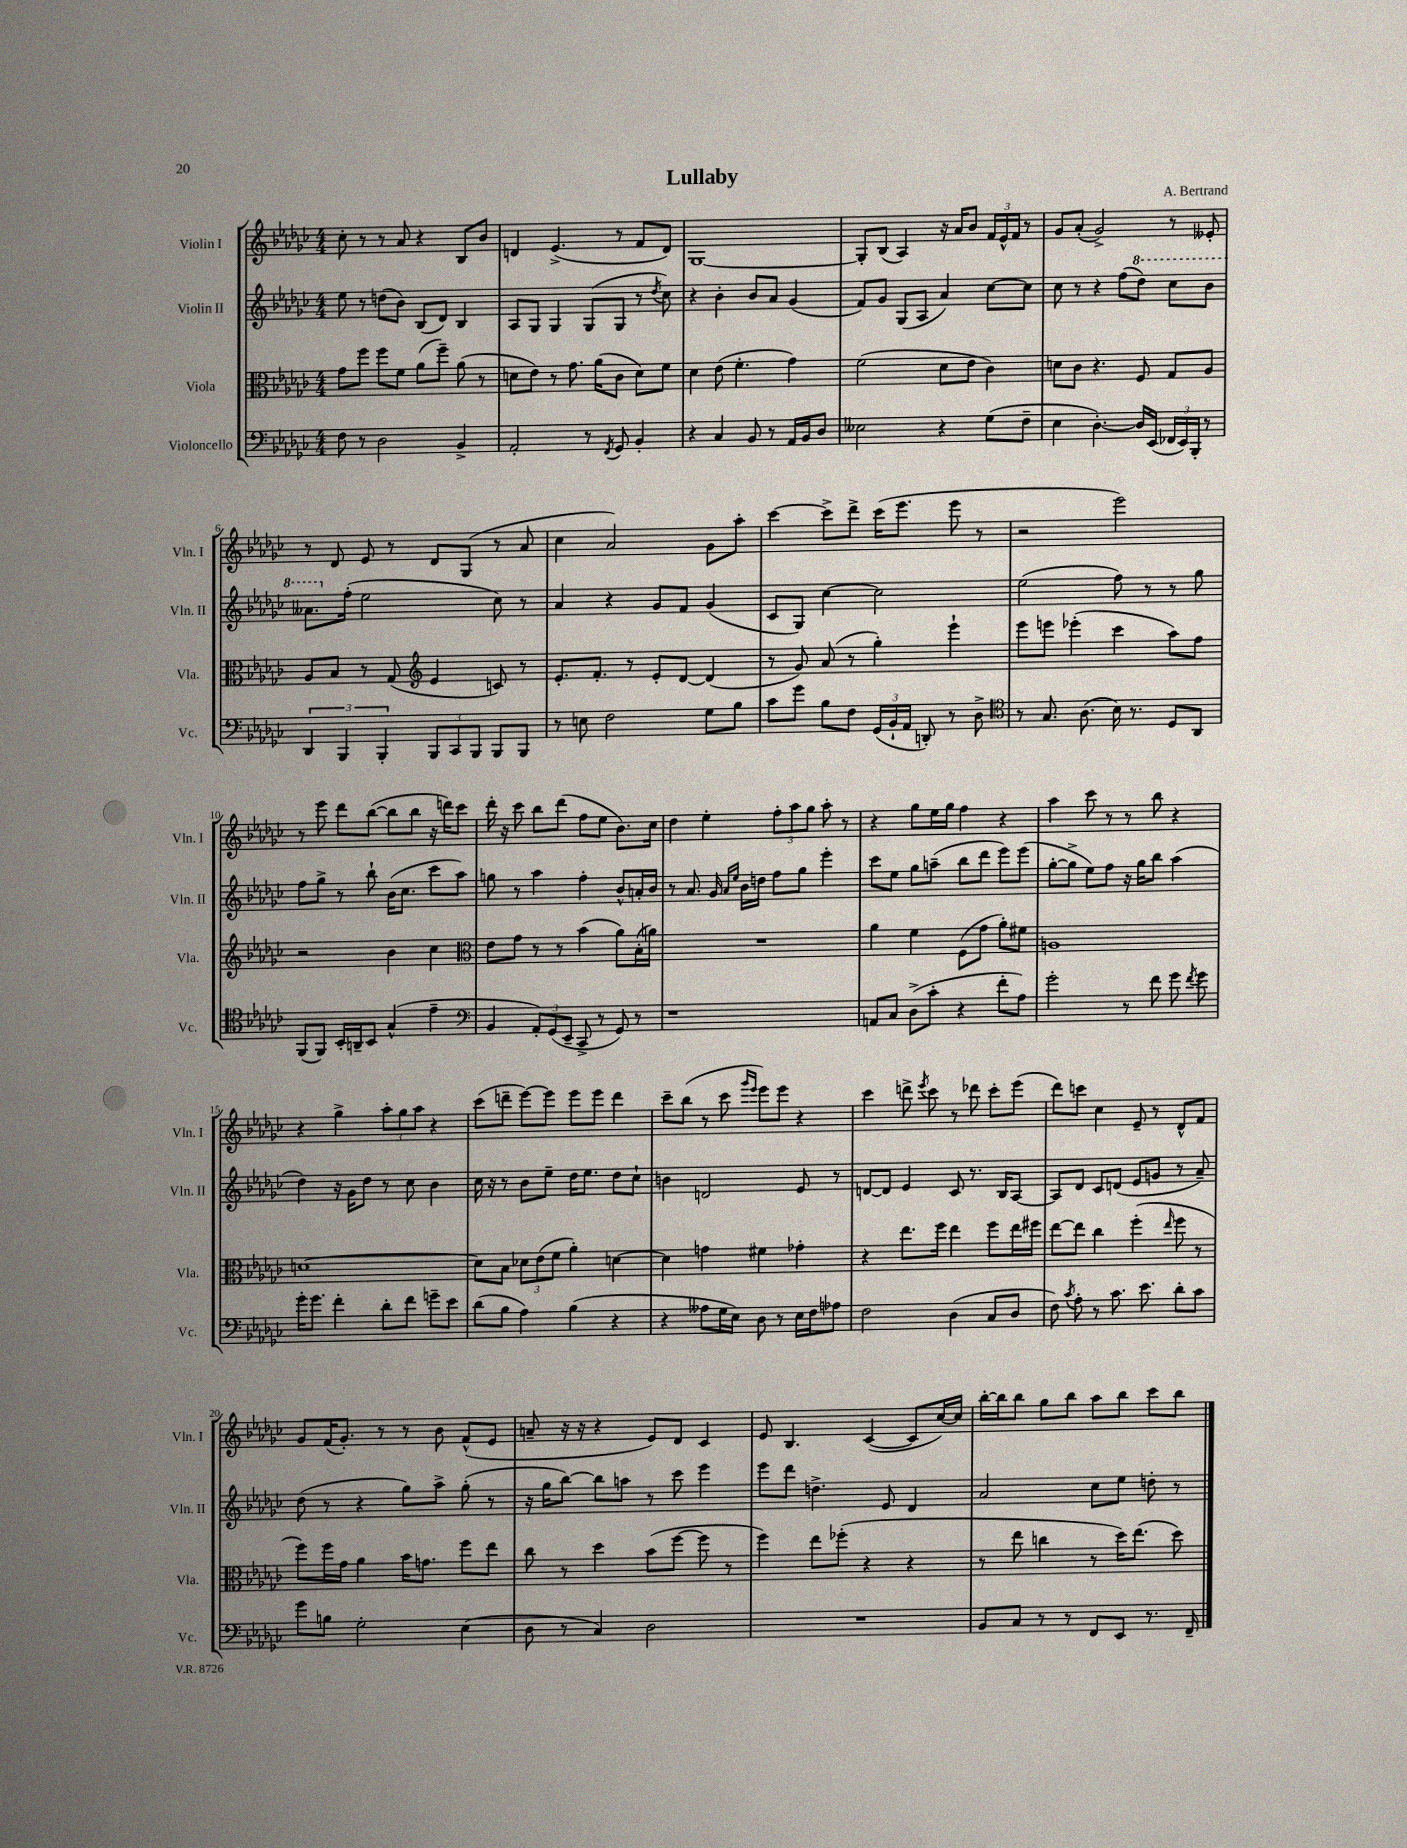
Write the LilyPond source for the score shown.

\header { title = "Lullaby" composer = "A. Bertrand" }
<<
\new StaffGroup <<
\new Staff = "s0" \with { instrumentName = "Violin I" shortInstrumentName = "Vln. I" } {
    \clef treble \key ges \major \numericTimeSignature \time 4/4
    \autoBeamOff ces''8-. r8 r8 aes'8 r4 bes8[ bes'8] |
    d'4 ees'4.->( r8 f'8[ d'8]) |
    ges1~ |
    ges8[-. bes8]( aes4) r16 aes'16[ bes'8] \tuplet 3/2 { f'16[ ees'16-^ f'16] } r8 |
    ges'8[ aes'8]-.( ges'2->) r8 eeses'8-. |
    r8 des'8 ees'8 r8 des'8[ ges8]( r8 aes'8 |
    ces''4 aes'2) ges'8[ aes''8]-. |
    ces'''4~ ces'''8[-> des'''8]-> ces'''16[( ees'''8.] ees'''8 r8 |
    r2 ees'''2) |
    r8 ees'''8 des'''8[ bes''8]~( bes''8[ bes''8] r16 d'''16[) ces'''8] |
    des'''16-. r16 ces'''8 bes''8[ des'''8]( f''8[ ees''8] bes'8.[) ces''16] |
    des''4 ees''4-. \tuplet 3/2 { f''8[-. aes''8 ges''8] } aes''8-. r8 |
    r4 ges''8[ ees''16 ges''16] f''4 r4 |
    aes''4 ces'''8 r8 r8 bes''8 r4 |
    r4 ges''4-> \tuplet 3/2 { aes''8[-. ges''8 aes''8] } r4 |
    ces'''8[( d'''8]-- ees'''8[~) ees'''8] ees'''8[ ees'''8] d'''4 |
    ces'''8[-- bes''8]( r8 ces'''8 \grace { ges'''16[ ees'''16] } ees'''8[) ees'''8] r4 |
    ces'''4 d'''8-> \acciaccatura { ees'''8 } ces'''8 r8 des'''8 ces'''8[-. ees'''8]( |
    des'''8[) c'''8] ces''4 ees'8-- r8 des'8[-^ f'8] |
    ges'8[ f'16( ges'8.]-.) r8 r8 bes'8 f'8[-^( ees'8] |
    a'8-- r16 r16 r4 ees'8[) des'8] ces'4 |
    ees'8 bes4. ces'4~( ces'8[ ces''16~) ces''16] |
    bes''16[~-. bes''16 bes''8] ges''8[ bes''8] aes''8[ bes''8] ces'''8[ bes''8] \bar "|." |
}
\new Staff = "s1" \with { instrumentName = "Violin II" shortInstrumentName = "Vln. II" } {
    \clef treble \key ges \major \numericTimeSignature \time 4/4
    \autoBeamOff ees''8 r8 d''8[( bes'8]) bes8[( des'8]) bes4 |
    aes8[ ges8] ges4 ges8[( ges8] r8 \acciaccatura { des''8 } ces''8) |
    r4 bes'4-. bes'8[ aes'8] ges'4( |
    f'8[) ges'8] ges8[( aes8] aes'4) ces''8[~ ces''8] |
    ces''8 r8 r4 f''8[( \ottava #1 des'''8]) ces'''8[ bes''8] |
    aeses''8.[ \ottava #0 f''16]-.( ees''2 ces''8) r8 |
    aes'4 r4 ges'8[ f'8] ges'4( |
    ces'8[ ges8]) ces''4~ ces''2 |
    ees''2( f''8) r8 r8 ges''8 |
    f''8[ ges''8]-> r8 bes''8-! bes'16[( ces''8.] ces'''8[ aes''8]) |
    g''8 r8 aes''4 f''4-. bes'8[-^ a'16-. bes'16] |
    r8 aes'8. ges'16 \grace { aes'16[ ees''16] } bes'16[ d''16] f''8[ ges''8] ees'''4-. |
    ces'''8[ ees''8] ges''8[ a''8]--( bes''8[ des'''8] ees'''8[) ees'''8]( |
    ges''8[~-. ges''8]-> ees''8[) f''8] r16 ges''16[ bes''8] aes''4( |
    des''4) r16 ges'16[ des''8] r8 ces''8 bes'4 |
    ces''16 r16 r8 bes'8[ ees''8]-- des''16[ ees''8.] des''8[ ces''8]-! |
    b'4 d'2 ees'8 r8 |
    d'8[~ d'8] ees'4 ces'8 r8. bes16[ aes8]~ |
    aes8[ des'8] ces'8[ d'8]( ees'8[ g'8] r8 aes'8--) |
    des''8( r8 r4 ges''8[) aes''8]-> ges''8-.( r8 |
    r16 ges''16[ bes''8]~) bes''8[ a''8] r8 ces'''8 ees'''4 |
    ees'''8[ des'''8] d''4.-> ees'8 des'4 |
    aes'2 ces''8[ ees''8] d''8-. r8 \bar "|." |
}
\new Staff = "s2" \with { instrumentName = "Viola" shortInstrumentName = "Vla." } {
    \clef alto \key ges \major \numericTimeSignature \time 4/4
    \autoBeamOff ges'8[ f''8] f''8[ f'8] aes'8[( f''8]--) aes'8( r8 |
    d'8[ ees'8]) r8 ges'8. aes'16[( ces'8] d'8[) f'8] |
    des'4 ees'8( f'4.-. ges'4) |
    f'2( des'8[ ees'8] ces'4) |
    d'8[ ces'8] r4. f8 ges8[ aes8] |
    aes8[ bes8] r8 ges8( \clef treble ees'4 c'8) r8 |
    ees'8.[-. f'8.]-. r8 ees'8[-. des'8]~ des'4( |
    r8 ges'8) aes'8( r8 ges''4-.) ees'''4-! |
    ees'''8[ e'''8] ees'''4-.( ces'''4 aes''8[) f''8] |
    r2 bes'4 ces''4 |
    \clef alto ees'8[ ges'8] r8 r8 bes'4( aes'8[) bes16-.( a'16]) |
    R1 |
    aes'4 f'4 f8[( ges'8] aes'8[-.) fis'8] |
    a1 |
    d'1~ |
    d'8[ bes8] \tuplet 3/2 { des'8[ ees'8( f'8] } aes'4-.) d'4~ |
    d'4 g'4 fis'4 ges'4-. |
    r4 ees''8.[ f''16] ees''4 f''8[ ees''16 fis''16] |
    ees''8[~ ees''8] ces''4 f''4-.( \grace { ees''16 } f''8 r8 |
    f''8[) f''16 ges'16] aes'4 bes'16[ g'8.] f''8[ ees''8] |
    ces''8 r8 des''4 bes'8[( f''8]~ f''8 r8 |
    f''4) ees''8[ fes''8]-.( r4 r4 |
    r8 ees''8 c''4 r8 des''16[) ees''8.]( des''8) \bar "|." |
}
\new Staff = "s3" \with { instrumentName = "Violoncello" shortInstrumentName = "Vc." } {
    \clef bass \key ges \major \numericTimeSignature \time 4/4
    \autoBeamOff f8 r8 des2 bes,4-> |
    aes,2-. r8 \acciaccatura { f,8 } ges,8 bes,4-. |
    r4 ces4 bes,8 r8 aes,16[ bes,16 des8] |
    eeses2 r4 ges8[( f8]-- |
    ees4 des4.~-.) des16[ ees,16]( \tuplet 3/2 { fes,16[ ees,16) bes,,16]-. } r8 |
    \tuplet 3/2 { des,4 bes,,4 bes,,4-. } \tuplet 3/2 { bes,,8[ ces,8 bes,,8] } bes,,8[ bes,,8] |
    r8 e8 f2 ges8[ bes8] |
    ces'8[ ges'8] bes8[ f8] \tuplet 3/2 { ges,16[( bes,16-! aes,16] } d,8-.) r8 des8-> |
    \clef tenor r8 ges8. aes8.( bes16) r8. des8[ aes,8] |
    f,8[( f,8]) bes,16[-. a,16-- bes,8] ges4-^( ees'4-- |
    \clef bass bes,4 \tuplet 3/2 { aes,8[-.) ges,8( ees,8]-- } ces,8-> r8 ges,8) r8 |
    r1 |
    a,8[ ces8] des8[->( ces'8]-. r4 f'8[-. aes8]) |
    ges'2-. r8 f'8 ges'8 \acciaccatura { f'8 } ges'8 |
    ges'16[-. ges'8.] f'4-. des'8[-. f'8] g'8[-- ees'8] |
    des'8[( bes8] aes4) bes4( r4 |
    r4 aeses8[ ges16 ees16]) des8 r8 ees16[ f16 aes8] |
    f2 des4( ces8[ des8] |
    f8) \acciaccatura { ces'8 } aes8-. r8 ces'8. ees'8. des'8[-. ces'8] |
    ges'8[ b8] ges2-. ees4( |
    des8 r8 ces4) des2 |
    R1 |
    bes,8[ ces8] r8 r8 f,8[ ees,8] r8. f,16-- \bar "|." |
}
>>
>>
